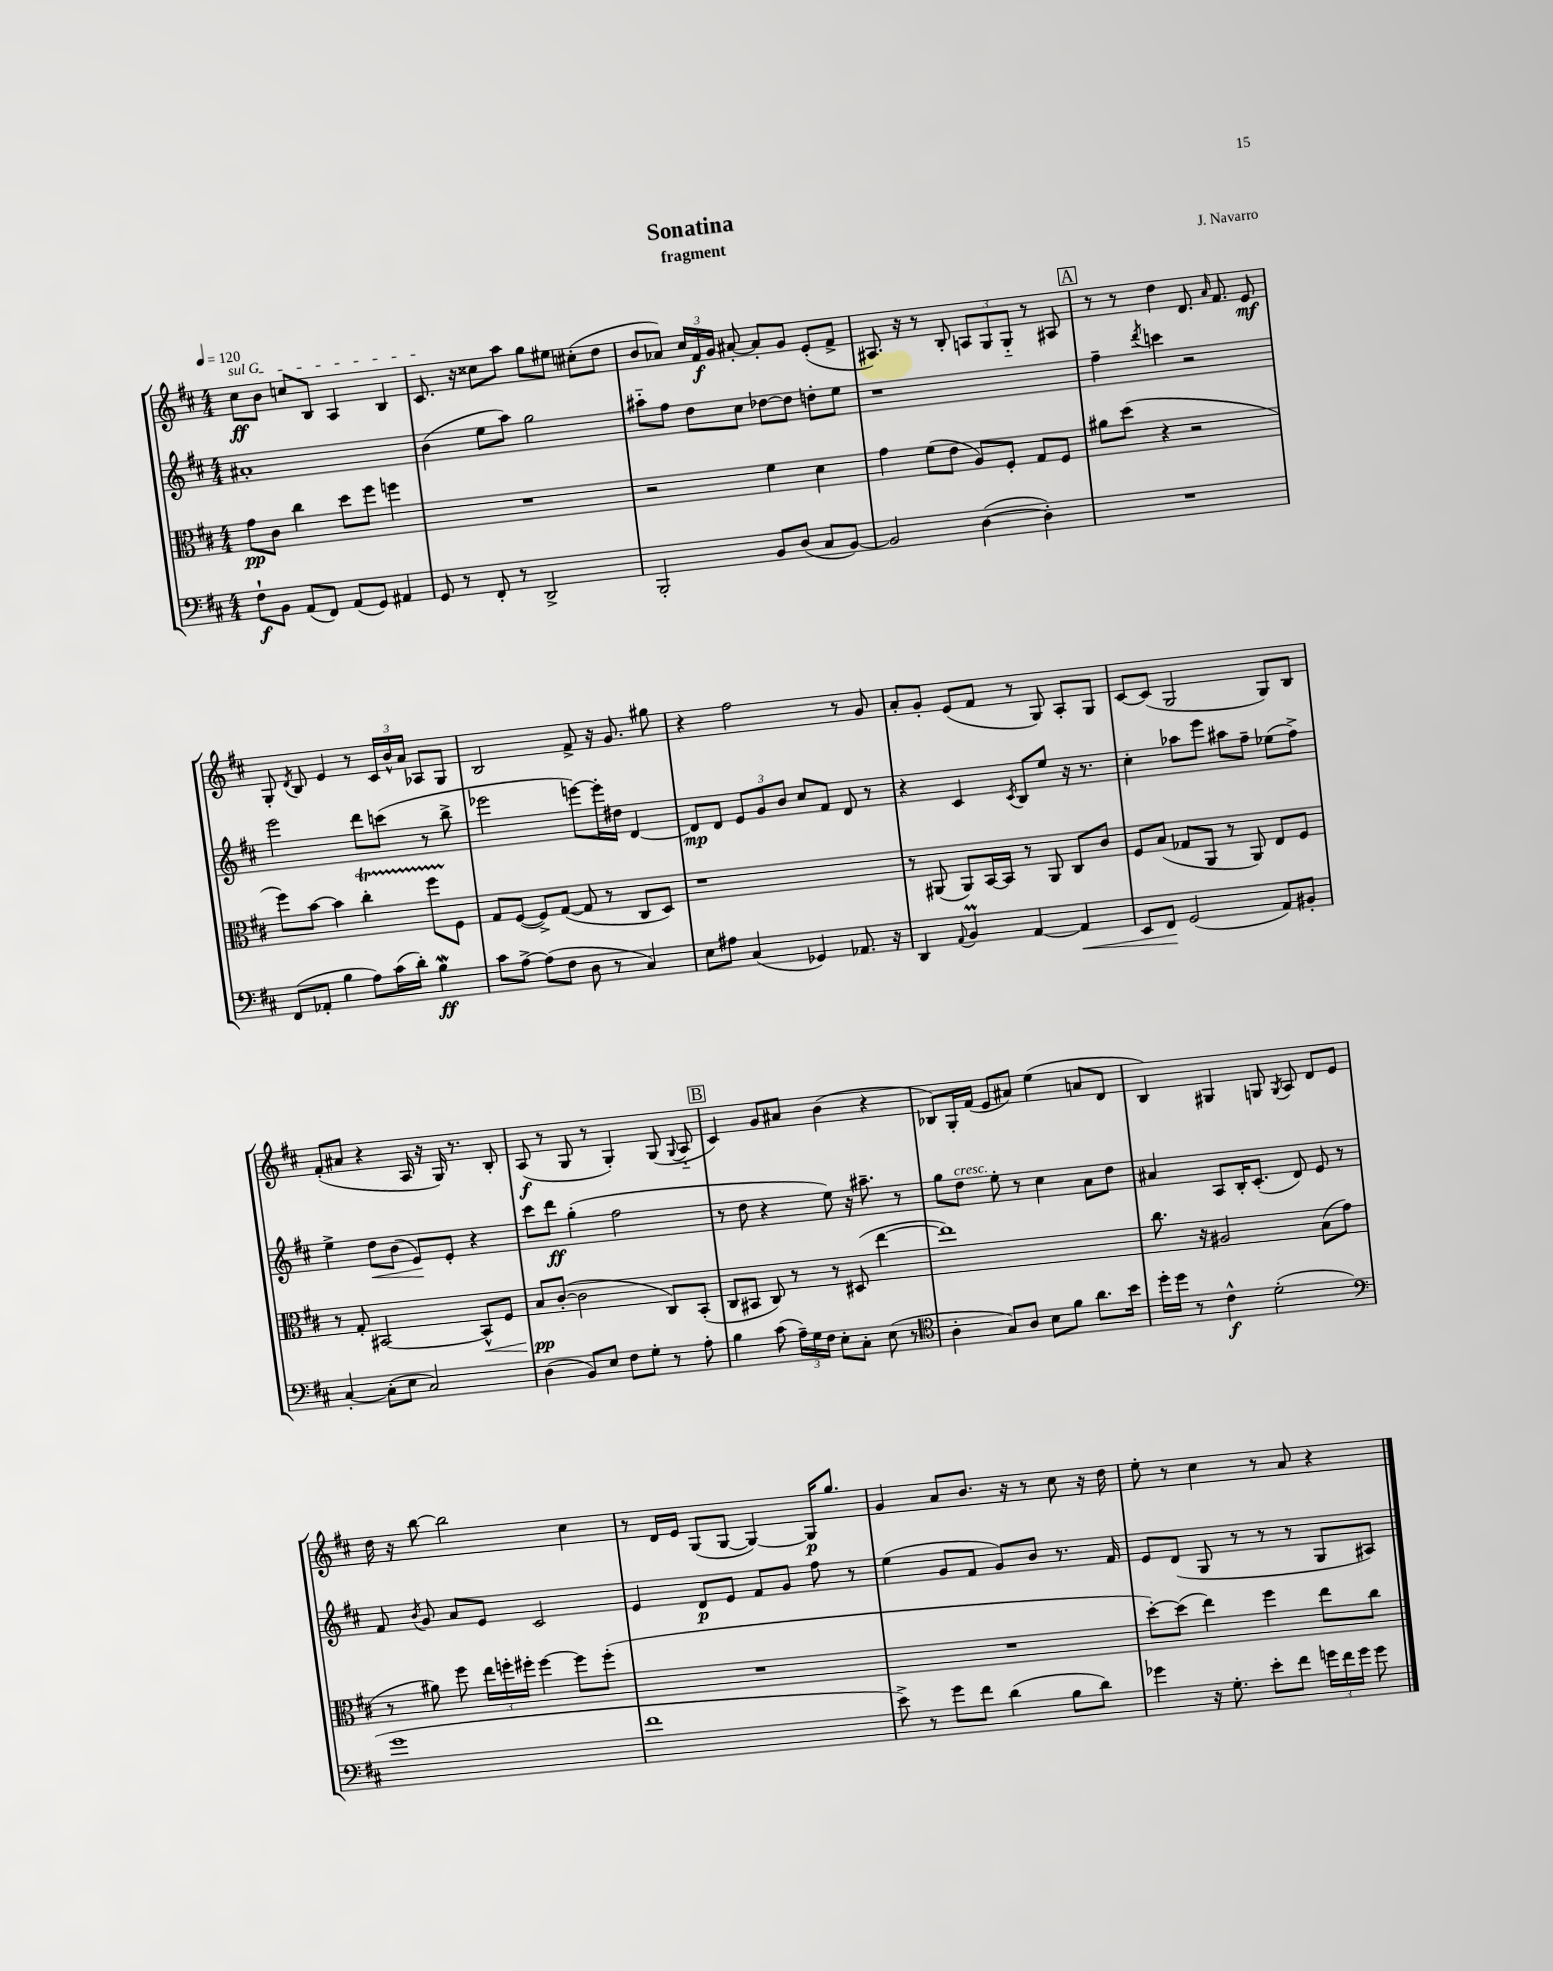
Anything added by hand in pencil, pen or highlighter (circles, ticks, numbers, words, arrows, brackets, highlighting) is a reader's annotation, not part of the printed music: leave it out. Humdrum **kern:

**kern	**dynam	**kern	**dynam	**kern	**dynam	**kern	**dynam
*part4	*part4	*part3	*part3	*part2	*part2	*part1	*part1
*staff4	*staff4	*staff3	*staff3	*staff2	*staff2	*staff1	*staff1
*clefF4	*	*clefC3	*	*clefG2	*	*clefG2	*
*k[f#c#]	*	*k[f#c#]	*	*k[f#c#]	*	*k[f#c#]	*
*M4/4	*	*M4/4	*	*M4/4	*	*M4/4	*
*MM120	*	*MM120	*	*MM120	*	*MM120	*
=1	=1	=1	=1	=1	=1	=1	=1
!	!	!	!	!	!	!LO:TX:a:i:t=sul G	!
8F#`\L	f	8g\L	pp	1a#X'	.	8cc#\L	ff
8BB\J	.	8c#\J	.	.	.	8b\J	.
(8AA/L	.	4cc#\	.	.	.	8ccn/L	.
8FF#/J)	.	.	.	.	.	8B/J	.
(8AA/L	.	8dd\L	.	.	.	4A/	.
8GG/J)	.	8ff#\J	.	.	.	.	.
4AA#X/	.	4ffn\	.	.	.	4B/	.
=2	=2	=2	=2	=2	=2	=2	=2
8GG/	.	1r	.	(4b\	.	8.c#/	.
8r	.	.	.	.	.	.	.
.	.	.	.	.	.	16r	.
8FF#'/	.	.	.	8ee\L	.	8cc##X\L	.
8r	.	.	.	8aa\J)	.	8aa\J	.
2DD^/	.	.	.	2gg\	.	8gg\L	.
.	.	.	.	.	.	8ee#X\J	.
.	.	.	.	.	.	(8cc#X'\L	.
.	.	.	.	.	.	8dd\J	.
=3	=3	=3	=3	=3	=3	=3	=3
2BBB'/	.	2r	.	8aa#X\L	.	8b/L	.
.	.	.	.	8ff#\J	.	8a-X/J)	.
.	.	.	.	8dd\L	.	24cc#/LL	.
.	.	.	.	.	.	24f#/	f
.	.	.	.	.	.	24g/JJ	.
.	.	.	.	8cc#\J	.	[8a#X'/	.
8BB/L	.	4f#\	.	[8dd-X\L	.	8a#'/L]	.
(8D/J	.	.	.	8dd-\J]	.	8g/J	.
8C#/L	.	4d\	.	8ddn'\L	.	(8e'/L	.
[8BB/J)	.	.	.	8ee\J	.	8f#^/J	.
=4	=4	=4	=4	=4	=4	=4	=4
2BB/]	.	4g\	.	1r	.	8.A#X/)	.
.	.	.	.	.	.	16r	.
.	.	(8f#\L	.	.	.	8r	.
.	.	8e\J	.	.	.	8B'/	.
([4D\	.	8A/L)	.	.	.	12An/L	.
.	.	.	.	.	.	12G/	.
.	.	8F#'/J	.	.	.	.	.
.	.	.	.	.	.	12G/J	.
4D'\])	.	8G/L	.	.	.	8r	.
.	.	8F#/J	.	.	.	8A#X/	.
!!LO:REH:place=s1:t=A
=5	=5	=5	=5	=5	=5	=5	=5
1r	.	8a#X\L	.	4ff#~\	.	8r	.
.	.	(8dd\J	.	.	.	8r	.
.	.	.	.	8qddd/	.	.	.
.	.	4r	.	4cccn\	.	4dd\	.
.	.	2r	.	2r	.	8.d/	.
.	.	.	.	.	.	16qqa/	.
.	.	.	.	.	.	8.f#/	.
.	.	.	.	.	.	8e/	mf
!!LO:LB:g=z
=6	=6	=6	=6	=6	=6	=6	=6
(8FF#/L	.	8ff#\L)	.	2eee\	.	8G'/	.
.	.	.	.	.	.	8qd/	.
8AA-X'/J	.	[8b\J	.	.	.	8B/	.
4B\	.	4b\]	.	.	.	4e/	.
8A\L)	.	4cc#t'\	.	8ddd\L	.	8r	.
(16c#\L	.	.	.	(8cccn\J	.	24c#/LL	.
.	.	.	.	.	.	24b^^/	.
16d'\JJ)	.	.	.	.	.	.	.
.	.	.	.	.	.	24a/JJ	.
4BW\	ff	8ff#TTT\L	.	8r	.	8A-X/L	.
.	.	8F#\J	.	8bb^\	.	8G/J	.
=7	=7	=7	=7	=7	=7	=7	=7
8c#\L	.	8G/L	.	2eee-X\	.	2B/	.
[8A^\J	.	([8F#/J	.	.	.	.	.
(8A\L]	.	8F#^/L])	.	.	.	.	.
8F#\J	.	([8G/J	.	.	.	.	.
8D\	.	8G/]	.	[8eeen\L)	.	8f#^/	.
8r	.	8r	.	16eee'\L]	.	16r	.
.	.	.	.	16dd#X\JJ	.	8.g/	.
4C#/)	.	8C#/L	.	[4d/	.	.	.
.	.	8D/J)	.	.	.	8gg#X\	.
=8	=8	=8	=8	=8	=8	=8	=8
8E\L	.	1r	.	8d/L]	mp	4r	.
8A#X\J	.	.	.	8d/J	.	.	.
(4C#/	.	.	.	12e/L	.	2ff#\	.
.	.	.	.	12g/	.	.	.
.	.	.	.	12b/J	.	.	.
4GG-X/)	.	.	.	8cc#/L	.	.	.
.	.	.	.	8f#/J	.	.	.
8.AA-X/	.	.	.	8d/	.	8r	.
.	.	.	.	8r	.	8g/	.
16r	.	.	.	.	.	.	.
=9	=9	=9	=9	=9	=9	=9	=9
4DD/	.	8r	.	4r	.	8a'/L	.
.	.	(8AA#X/	.	.	.	8g'/J	.
8qqAA/	.	.	.	.	.	.	.
4BBM/	.	8AA#/L)	.	4c#/	.	(8e/L	.
.	.	[16BB/L	.	.	.	8f#/J	.
.	.	16BB/JJ]	.	.	.	.	.
.	.	.	.	8qc#/	.	.	.
[4AA/	.	8r	.	8B/L	.	8r	.
.	.	8AA#/	.	8ee/J	.	8G/)	.
!	!LO:HP:b	!	!	!	!	!	!
4AA/]	<	8C#/L	.	16r	.	8A'/L	.
.	.	.	.	8.r	.	.	.
.	.	8c#/J	.	.	.	8G/J	.
=10	=10	=10	=10	=10	=10	=10	=10
8EE/L	.	8F#/L	.	4cc#'\	.	[8c#/L	.
8FF#/J	.	(8B/J	.	.	.	(8c#/J]	.
(2GG/	[	8G-X/L	.	8aa-X\L	.	2G/	.
.	.	8AA/J	.	8eee\J	.	.	.
.	.	8r	.	8aa#X\L	.	.	.
.	.	8AA/)	.	8ff#~\J	.	.	.
8AA/L)	.	8E/L	.	(8ee-X\L	.	8G/L)	.
8BB#X'/J	.	8F#/J	.	8ff#^\J)	.	8B/J	.
!!LO:LB:g=z
=11	=11	=11	=11	=11	=11	=11	=11
[4C#'/	.	8r	.	4ee^\	.	(8f#'/L	.
.	.	8G'/	.	.	.	8a#X/J	.
!	!	!	!	!	!LO:HP:b	!	!
(8C#'\L]	.	[2BB#X/	.	8dd\L	<	4r	.
8E\J	.	.	.	(8b\J	.	.	.
2C#/)	.	.	.	8e/L)	.	16A/	.
.	.	.	.	.	.	16r	.
.	.	.	.	8e'/J	[	16G/)	.
.	.	.	.	.	.	8.r	.
!	!	!	!LO:HP:b	!	!	!	!
.	.	8BB#^^/L]	<	4r	.	.	.
.	.	8F#/J	.	.	.	8B'/	.
=12	=12	=12	=12	=12	=12	=12	=12
(4D\	.	8B/L	pp	8ccc#\L	.	(8A/	f
.	.	([8c#'/J	[	8ddd\J	ff	8r	.
8BB/L)	.	2c#\]	.	(4gg'\	.	8G/	.
8E/J	.	.	.	.	.	8r	.
8F#\L	.	.	.	2ff#\	.	4G'/)	.
8G'\J	.	.	.	.	.	.	.
8r	.	8C#/L)	.	.	.	(8G/	.
.	.	.	.	.	.	8qqG/	.
8A'\	.	(8BB'/J	.	.	.	8A/	.
!!LO:REH:place=s1:t=B
=13	=13	=13	=13	=13	=13	=13	=13
4B\	.	8C#/L	.	8r	.	4c#/)	.
.	.	8BB#X/J	.	8dd\	.	.	.
(8c#\	.	8C#/)	.	4r	.	8g/L	.
24A~\LL)	.	8r	.	.	.	8a#X/J	.
24G\	.	.	.	.	.	.	.
24F#\JJ	.	.	.	.	.	.	.
8E'\L	.	8r	.	8ee\)	.	(4b\	.
8C#'\J	.	(8D#X/	.	16r	.	.	.
.	.	.	.	8.aa#X~\	.	.	.
(8E\	.	[4ee\	.	.	.	4r	.
8r	.	.	.	8r	.	.	.
=14	=14	=14	=14	=14	=14	=14	=14
*clefC4	*	*	*	*	*	*	*
4A'\	.	1ee])	.	8gg\L	.	8B-X/L)	.
!	!	!	!	!LO:TX:a:i:t=cresc.	!	!	!
.	.	.	.	8dd\J	.	16G'/L	.
.	.	.	.	.	.	(16f#/JJ	.
8G/L)	.	.	.	8ee'\	.	8e/L	.
8A/J	.	.	.	8r	.	8a#X/J)	.
8B\L	.	.	.	4cc#\	.	(4ee\	.
8f#\J	.	.	.	.	.	.	.
8.a\L	.	.	.	8a\L	.	8an/L	.
.	.	.	.	8dd\J	.	8d/J	.
16b\Jk	.	.	.	.	.	.	.
=15	=15	=15	=15	=15	=15	=15	=15
16dd'\LL	.	8.cc#\	.	4a#X/	.	4B/)	.
16dd\JJ	.	.	.	.	.	.	.
8r	.	.	.	.	.	.	.
.	.	16r	.	.	.	.	.
4c#^^\	f	2A#X/	.	8A/L	.	4G#X/	.
.	.	.	.	16B'/K	.	.	.
.	.	.	.	(8.c#'/J	.	.	.
(2d'\	.	.	.	.	.	8Gn/	.
.	.	.	.	.	.	8qG/	.
.	.	.	.	8d/)	.	8A/	.
.	.	(8B\L	.	8e/	.	8d/L	.
.	.	8g\J	.	8r	.	8e/J	.
!!LO:LB:g=z
=16	=16	=16	=16	=16	=16	=16	=16
*clefF4	*	*	*	*	*	*	*
1g	.	8r	.	8f#/	.	16dd\	.
.	.	.	.	.	.	16r	.
.	.	.	.	8qb/	.	.	.
.	.	8a#X\)	.	8g/	.	[8bb\	.
.	.	8ff#\	.	8a/L	.	2bb\]	.
.	.	24ee\LL	.	8e/J	.	.	.
.	.	24ffn'\	.	.	.	.	.
.	.	24ff#X'\JJ	.	.	.	.	.
.	.	[4ff#\	.	2c#/	.	.	.
.	.	8ff#\L]	.	.	.	4cc#\	.
.	.	(8ff#'\J	.	.	.	.	.
=17	=17	=17	=17	=17	=17	=17	=17
1f#	.	1r	.	4e/	.	8r	.
.	.	.	.	.	.	16d/LL	.
.	.	.	.	.	.	16e/JJ	.
.	.	.	.	8d/L	p	(8G/L	.
.	.	.	.	8e/J	.	[8G/J	.
.	.	.	.	8f#/L	.	4G/_)	.
.	.	.	.	8g/J	.	.	.
.	.	.	.	8ff#\	.	16G/KL]	p
.	.	.	.	.	.	8.gg/J	.
.	.	.	.	8r	.	.	.
=18	=18	=18	=18	=18	=18	=18	=18
8e^\)	.	1r	.	(4ee\	.	4g/	.
8r	.	.	.	.	.	.	.
8g\L	.	.	.	8g/L	.	8a/L	.
8f#\J	.	.	.	8f#/J	.	8.b/J	.
(4d\	.	.	.	8g/L)	.	.	.
.	.	.	.	.	.	16r	.
.	.	.	.	8b/J	.	8r	.
8B\L	.	.	.	8.r	.	8cc#\	.
8d\J)	.	.	.	.	.	16r	.
.	.	.	.	16f#/	.	16dd\	.
=19	=19	=19	=19	=19	=19	=19	=19
4g-X\	.	[8dd'\L)	.	8e/L	.	8ee'\	.
.	.	(8dd\J]	.	(8d/J	.	8r	.
16r	.	4ee\)	.	8G/	.	4cc#\	.
8.G'\	.	.	.	.	.	.	.
.	.	.	.	8r	.	.	.
8e'\L	.	4ff#\	.	8r	.	8r	.
8f#\J	.	.	.	8r	.	8a/	.
24gn\LL	.	8ee\L	.	8G/L	.	4r	.
24f#\	.	.	.	.	.	.	.
24g\JJ	.	.	.	.	.	.	.
8g\	.	8cc#\J	.	8A#X/J)	.	.	.
==	==	==	==	==	==	==	==
*-	*-	*-	*-	*-	*-	*-	*-
